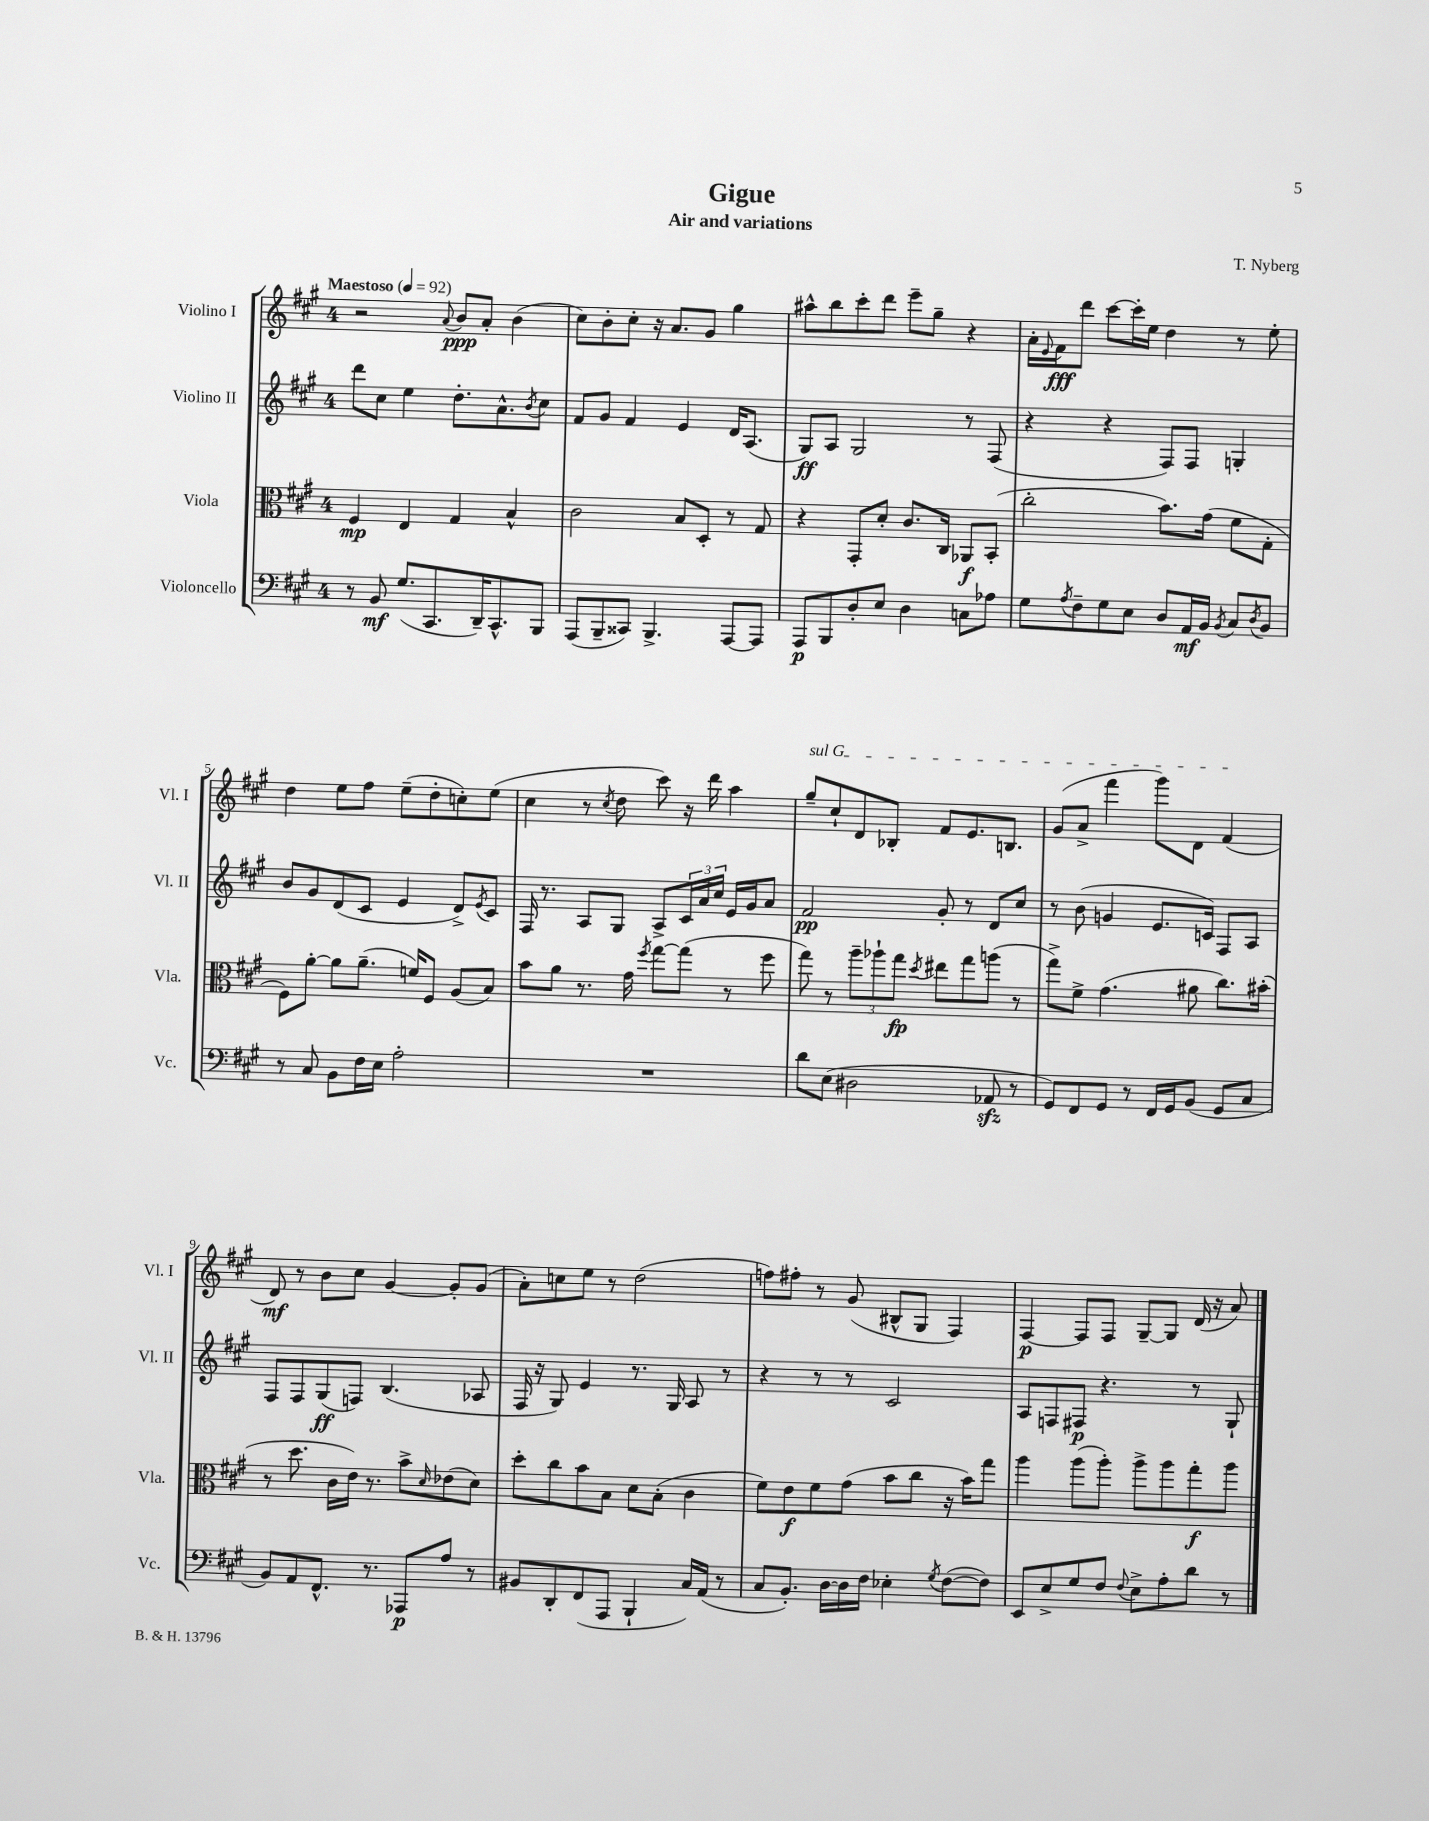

**kern	**dynam	**kern	**dynam	**kern	**dynam	**kern	**dynam
*part4	*part4	*part3	*part3	*part2	*part2	*part1	*part1
*staff4	*staff4	*staff3	*staff3	*staff2	*staff2	*staff1	*staff1
*I"Violoncello	*	*I"Viola	*	*I"Violino II	*	*I"Violino I	*
*I'Vc.	*	*I'Vla.	*	*I'Vl. II	*	*I'Vl. I	*
*clefF4	*	*clefC3	*	*clefG2	*	*clefG2	*
*k[f#c#g#]	*	*k[f#c#g#]	*	*k[f#c#g#]	*	*k[f#c#g#]	*
*M4/4	*	*M4/4	*	*M4/4	*	*M4/4	*
*MM92	*	*MM92	*	*MM92	*	*MM92	*
=1	=1	=1	=1	=1	=1	=1	=1
!	!	!	!	!	!	!LO:TX:a:B:t=Maestoso	!
8r	.	4F#/	mp	8ddd\L	.	2r	.
8BB/	mf	.	.	8cc#\J	.	.	.
(8.G#/L	.	4E/	.	4ee\	.	.	.
8.CC#/	.	.	.	.	.	.	.
.	.	.	.	.	.	8qqa/	.
.	.	4G#/	.	8.dd'\L	.	8b/L	ppp
16DD~/K)	.	.	.	.	.	8a'/J	.
8.CC#^^/	.	.	.	8.a^^\	.	.	.
.	.	4B^^/	.	.	.	(4b\	.
.	.	.	.	8qb/	.	.	.
8BBB/J	.	.	.	8cc#\J	.	.	.
=2	=2	=2	=2	=2	=2	=2	=2
(8AAA/L	.	2c#\	.	8f#/L	.	8cc#\L)	.
8BBB~/	.	.	.	8g#/J	.	8b'\	.
8CC##X/J)	.	.	.	4f#/	.	8cc#'\J	.
4.BBB^/	.	.	.	.	.	16r	.
.	.	.	.	.	.	8.a/L	.
.	.	8B/L	.	4e/	.	.	.
.	.	8D'/J	.	.	.	8g#/J	.
[8AAA/L	.	8r	.	16d/KL	.	4gg#\	.
.	.	.	.	(8.A/J	.	.	.
8AAA/J]	.	8G#/	.	.	.	.	.
=3	=3	=3	=3	=3	=3	=3	=3
8AAA/L	p	4r	.	8G#/L)	ff	8aa#X^^\L	.
8BBB/	.	.	.	8A/J	.	8bb\	.
8D'/	.	8GG#'/L	.	2G#/	.	8ccc#'\	.
8E/J	.	8d'/J	.	.	.	8ddd\J	.
4D\	.	8.c#/L	.	.	.	8eee~\L	.
.	.	.	.	.	.	8gg#~\J	.
.	.	16C#/Jk	.	.	.	.	.
8Cn\L	.	8AA-X/L	f	8r	.	4r	.
8A-X\J	.	(8BB'/J	.	(8F#/	.	.	.
=4	=4	=4	=4	=4	=4	=4	=4
8G#\L	.	2cc#'\	.	4r	.	16a'\LL	.
.	.	.	.	.	.	8qqe/	.
.	.	.	.	.	.	16f#\J	fff
8qA/	.	.	.	.	.	.	.
8F#~\	.	.	.	.	.	8ddd\J	.
8G#\	.	.	.	4r	.	[8ccc#\L	.
8E\J	.	.	.	.	.	16ccc#'\L]	.
.	.	.	.	.	.	16ee\JJ	.
8D/L	.	8.b\L)	.	8F#/L)	.	4dd\	.
16AA/L	mf	.	.	8F#/J	.	.	.
16BB/JJ	.	(16g#\Jk	.	.	.	.	.
8qBB/	.	.	.	.	.	.	.
8C#/L	.	8f#\L	.	4Gn'/	.	8r	.
8qD/	.	.	.	.	.	.	.
8BB/J	.	8G#'\J	.	.	.	8ee'\	.
!!LO:LB:g=z
=5	=5	=5	=5	=5	=5	=5	=5
8r	.	8F#\L)	.	8b/L	.	4dd\	.
8C#/	.	[8a'\J	.	8g#/	.	.	.
8BB\L	.	8a\L]	.	(8d/	.	8ee\L	.
16F#\L	.	(8.a~\J	.	8c#/J	.	8ff#\J	.
16E\JJ	.	.	.	.	.	.	.
2A'\	.	.	.	4e/	.	(8ee~\L	.
.	.	16fn/KL)	.	.	.	.	.
.	.	8F#/J	.	.	.	8dd'\	.
.	.	(8A/L	.	8d^/L)	.	8ccn'\)	.
.	.	.	.	8qe/	.	.	.
.	.	8B/J)	.	8c#/J	.	(8ee\J	.
=6	=6	=6	=6	=6	=6	=6	=6
1r	.	8b\L	.	16F#/	.	4cc#\	.
.	.	.	.	8.r	.	.	.
.	.	8a\J	.	.	.	.	.
.	.	8.r	.	8A/L	.	8r	.
.	.	.	.	.	.	8qcc#/	.
.	.	.	.	8G#/J	.	8dd\	.
.	.	16g#\	.	.	.	.	.
.	.	8qff#/	.	.	.	.	.
.	.	[8gg#\L	.	8A^/L	.	8ccc#\)	.
.	.	(8gg#\J]	.	24c#/L	.	16r	.
.	.	.	.	24a/	.	.	.
.	.	.	.	.	.	16ddd\	.
.	.	.	.	24cc#/JJ	.	.	.
.	.	8r	.	16e/LL	.	4aa\	.
.	.	.	.	16g#/J	.	.	.
.	.	8ff#\	.	8a/J	.	.	.
=7	=7	=7	=7	=7	=7	=7	=7
!	!	!	!	!	!	!LO:TX:a:i:t=sul G	!
8d\L	.	8gg#\)	.	2f#/	pp	8gg#~/L	.
(8E\J	.	8r	.	.	.	8cc#`/	.
2D#X\	.	12aa~\L	.	.	.	8d/	.
.	.	12aa-X`\	.	.	.	.	.
.	.	.	.	.	.	8B-X'/J	.
.	.	12gg#\J	fp	.	.	.	.
.	.	8qdd/	.	.	.	.	.
.	.	8ee#X\L	.	8g#'/	.	8f#/L	.
.	.	8gg#\	.	8r	.	8.e/	.
8AA-Xzz/	.	(8aan\J	.	8d/L	.	.	.
.	.	.	.	.	.	8.Bn/J	.
8r	.	8r	.	8cc#/J	.	.	.
=8	=8	=8	=8	=8	=8	=8	=8
8GG#/L)	.	8gg#^\L)	.	8r	.	(8g#/L	.
8FF#/	.	8f#^\J	.	(8b\	.	8a^/J	.
8GG#/J	.	(4.g#\	.	4gn/	.	4fff#\	.
8r	.	.	.	.	.	.	.
16FF#/LL	.	.	.	8.e/L	.	8ggg#\L)	.
16GG#/J	.	.	.	.	.	.	.
(8BB/J	.	8a#X\	.	.	.	8d\J	.
.	.	.	.	16cn/Jk)	.	.	.
8GG#/L	.	8.cc#\L)	.	8F#/L	.	(4f#/	.
8C#/J	.	.	.	8A/J	.	.	.
.	.	(16b#X'\Jk	.	.	.	.	.
!!LO:LB:g=z
=9	=9	=9	=9	=9	=9	=9	=9
8BB/L)	.	8r	.	8F#/L	.	8d/)	mf
8AA/	.	8.dd\	.	8F#/	.	8r	.
8.FF#^^/J	.	.	.	(8G#/	ff	8b\L	.
.	.	16c#\LL	.	.	.	.	.
.	.	16e\JJ)	.	8Fn/J)	.	8cc#\J	.
8.r	.	8.r	.	.	.	.	.
.	.	.	.	(4.B/	.	[4g#/	.
8AAA-X/L	p	8b^\L	.	.	.	.	.
.	.	16qqd/	.	.	.	.	.
8A/J	.	(8e-X\	.	.	.	8g#'/L]	.
8r	.	8d\J)	.	8A-X/	.	(8g#/J	.
=10	=10	=10	=10	=10	=10	=10	=10
8BB#X/L	.	8dd'\L	.	16F#/	.	8a'\L)	.
.	.	.	.	16r	.	.	.
8DD'/	.	8cc#\	.	8G#/)	.	8ccn\	.
(8FF#/	.	8b\	.	4e/	.	8ee\J	.
8AAA/J	.	8B\J	.	.	.	8r	.
4BBB`/	.	8d\L	.	8.r	.	(2dd\	.
.	.	(8B'\J	.	.	.	.	.
.	.	.	.	16G#/	.	.	.
16C#/LL)	.	4c#\	.	8A/	.	.	.
(16AA/JJ	.	.	.	.	.	.	.
8r	.	.	.	8r	.	.	.
=11	=11	=11	=11	=11	=11	=11	=11
8C#/L	.	8f#\L)	.	4r	.	8ffn\L)	.
8.BB'/J)	.	8e\	f	.	.	8ff#X'\J	.
.	.	8f#\	.	8r	.	8r	.
[16D\LL	.	.	.	.	.	.	.
16D\]	.	(8g#\J	.	8r	.	(8g#/	.
16F#\JJ	.	.	.	.	.	.	.
4E-X'\	.	8b\L	.	2c#/	.	8B#X^^/L	.
.	.	8cc#\J	.	.	.	8G#/J	.
8qG#/	.	.	.	.	.	.	.
([8F#\L	.	16r	.	.	.	4F#/)	.
.	.	16b\KL)	.	.	.	.	.
8F#\J])	.	8gg#\J	.	.	.	.	.
=12	=12	=12	=12	=12	=12	=12	=12
8EE/L	.	4aa\	.	8A/L	.	[4F#/	p
8E^/	.	.	.	8Fn/	.	.	.
8G#/	.	(8aa\L	.	8F#X/J	p	8F#/L]	.
8F#/J	.	8aa'\J)	.	4.r	.	8F#/J	.
8qqF#/	.	.	.	.	.	.	.
8E^\L	.	8aa^\L	.	.	.	[8G#~/L	.
8A'\	.	8aa\	.	.	.	8G#/J]	.
8d\J	.	8gg#'\	f	8r	.	(16d/	.
.	.	.	.	.	.	16r	.
8r	.	8aa\J	.	8G#`/	.	8a/)	.
==	==	==	==	==	==	==	==
*-	*-	*-	*-	*-	*-	*-	*-
